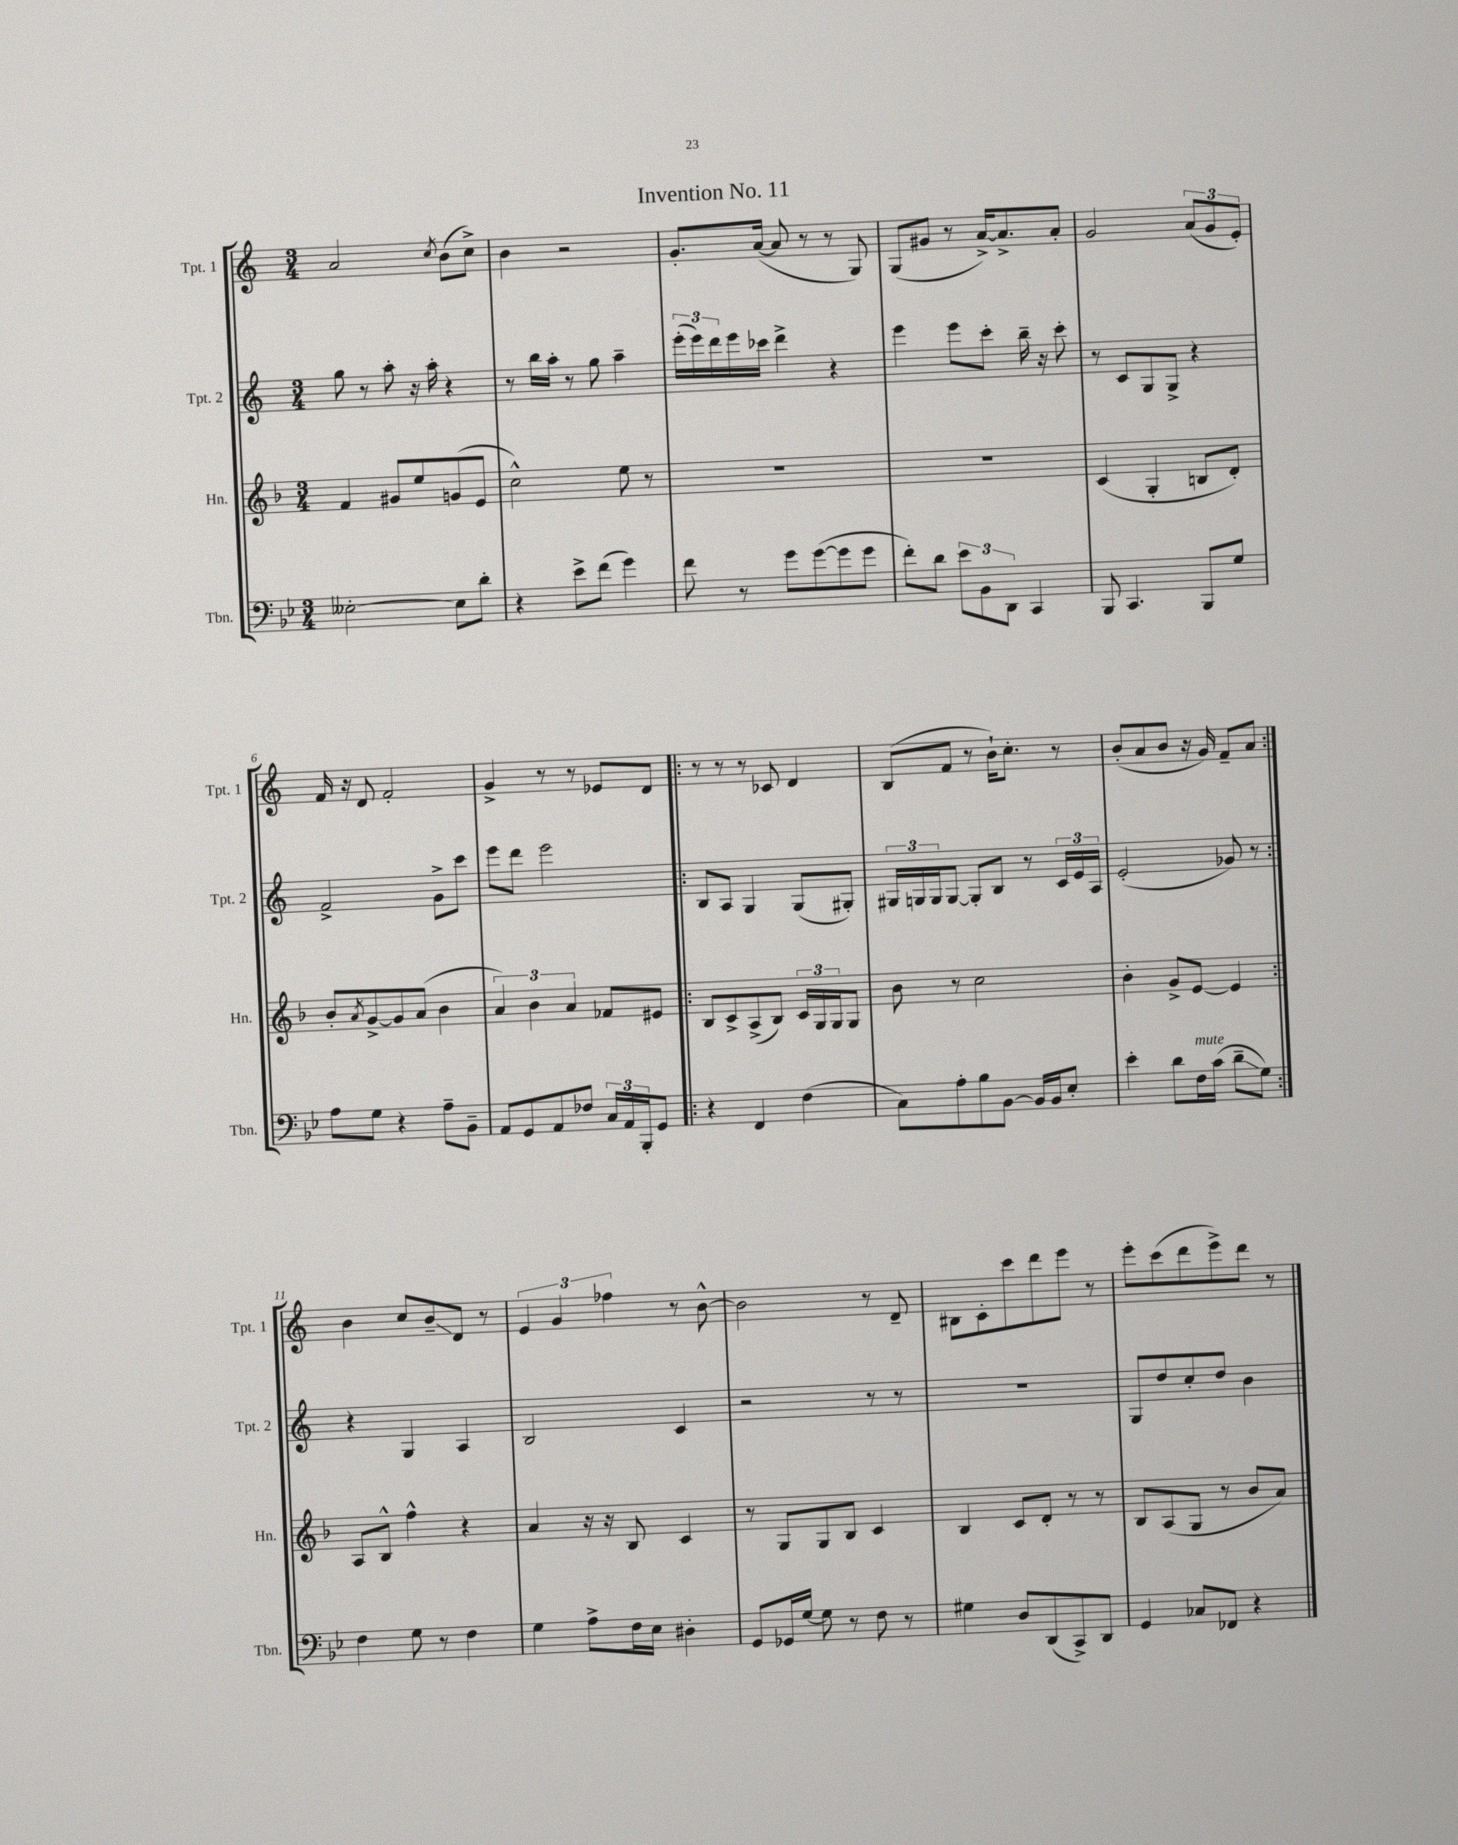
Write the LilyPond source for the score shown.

\header { title = "Invention No. 11" }
<<
\new StaffGroup <<
\new Staff = "s0" \with { instrumentName = "Tpt. 1" shortInstrumentName = "Tpt. 1" } {
    \clef treble \key c \major \numericTimeSignature \time 3/4
    a'2 \acciaccatura { c''8 } b'8( c''8->) |
    b'4 r2 |
    g'8.-. a'16~( a'8 r8 r8 g8) |
    g8( gis'8 r8 a'16~->) a'8.-> a'8-. |
    g'2 \tuplet 3/2 { a'8( g'8 e'8-.) } |
    f'16 r16 d'8 f'2-. |
    g'4-> r8 r8 ees'8 d'8 |
    \repeat volta 2 { r8 r8 r8 ces'8 d'4 |
    b8( f'8 r8 b'16-!) c''8.-. r8 |
    b'8-.( a'8 b'8 r16 g'16) f'8-- a'8 | }
    b'4 c''8 b'8--\glissando d'8 r8 |
    \tuplet 3/2 { e'4 g'4 fes''4 } r8 b'8~-^ |
    b'2 r8 d'8-- |
    bis8 c'8-. c'''8 d'''8 e'''8 r8 |
    e'''8-. c'''8( d'''8 e'''8->) d'''8 r8 \bar "|." |
}
\new Staff = "s1" \with { instrumentName = "Tpt. 2" shortInstrumentName = "Tpt. 2" } {
    \clef treble \key c \major \numericTimeSignature \time 3/4
    g''8 r8 a''8-. r16 a''16-. r4 |
    r8 b''16 a''16-. r8 g''8 a''4-- |
    \tuplet 3/2 { e'''16-.( e'''16) d'''16 } e'''16 ces'''16 d'''4-> r4 |
    e'''4 e'''8 c'''8-. b''16-- r16 c'''8-. |
    r8 c'8 g8 g8-> r4 |
    f'2-> g'8-> c'''8 |
    e'''8 d'''8 e'''2 |
    \repeat volta 2 { b8 a8 g4 g8( gis8-.) |
    \tuplet 3/2 { gis16 g16 g16 } g8~ g8-. b8 r8 \tuplet 3/2 { c'16 e'16 a16 } |
    e'2-.( ges'8) r8 | }
    r4 g4 a4 |
    b2 c'4 |
    r2 r8 r8 |
    R2. |
    g8 d''8 c''8-. d''8 b'4 \bar "|." |
}
\new Staff = "s2" \with { instrumentName = "Hn." shortInstrumentName = "Hn." } {
    \clef treble \key f \major \numericTimeSignature \time 3/4
    f'4 gis'8 e''8 g'8( e'8 |
    c''2-^) e''8 r8 |
    R2. |
    R2. |
    c'4( g4-. b8 d'8-.) |
    bes'8-. \acciaccatura { a'8 } g'8~-> g'8 a'8( bes'4 |
    \tuplet 3/2 { a'4) bes'4 a'4 } fes'8 eis'8 |
    \repeat volta 2 { bes8 c'8-> a8->( bes8) \tuplet 3/2 { c'16 g16 g16 } g8 |
    bes'8 r8 c''2 |
    bes'4-. g'8-> e'8~ e'4 | }
    a8 bes8-^ f''4-^ r4 |
    a'4 r16 r16 bes8 c'4 |
    r8 g8 g8 bes8 c'4 |
    bes4 c'8 d'8-. r8 r8 |
    bes8 a8( g8 r8 bes'8 a'8) \bar "|." |
}
\new Staff = "s3" \with { instrumentName = "Tbn." shortInstrumentName = "Tbn." } {
    \clef bass \key bes \major \numericTimeSignature \time 3/4
    eeses2~-. eeses8 d'8-. |
    r4 ees'8-> f'8( g'4) |
    f'8 r8 g'8 g'8~( g'8 g'8 |
    f'8-.) d'8 \tuplet 3/2 { ees'8 bes,8 d,8 } c,4 |
    bes,,8 c,4. bes,,8 g8 |
    a8 g8 r4 a8-- bes,8-- |
    a,8 g,8 a,8 fes8 \tuplet 3/2 { c16 a,16 bes,,16-. } g,8 |
    \repeat volta 2 { r4 f,4 f4( |
    c8) a8-. bes8 bes,8~ bes,16 bes,16 ees8-. |
    ees'4-. d'8 f16^\markup { \italic "mute" } c'16( d'8--\glissando g8) | }
    f4 g8 r8 f4 |
    g4 a8-> f16 ees16 dis4-. |
    g,8 ges,16 g16~ g8 r8 f8 r8 |
    gis4 d8 d,8( c,8->) d,8 |
    g,4 ces8 fes,8 r4 \bar "|." |
}
>>
>>
